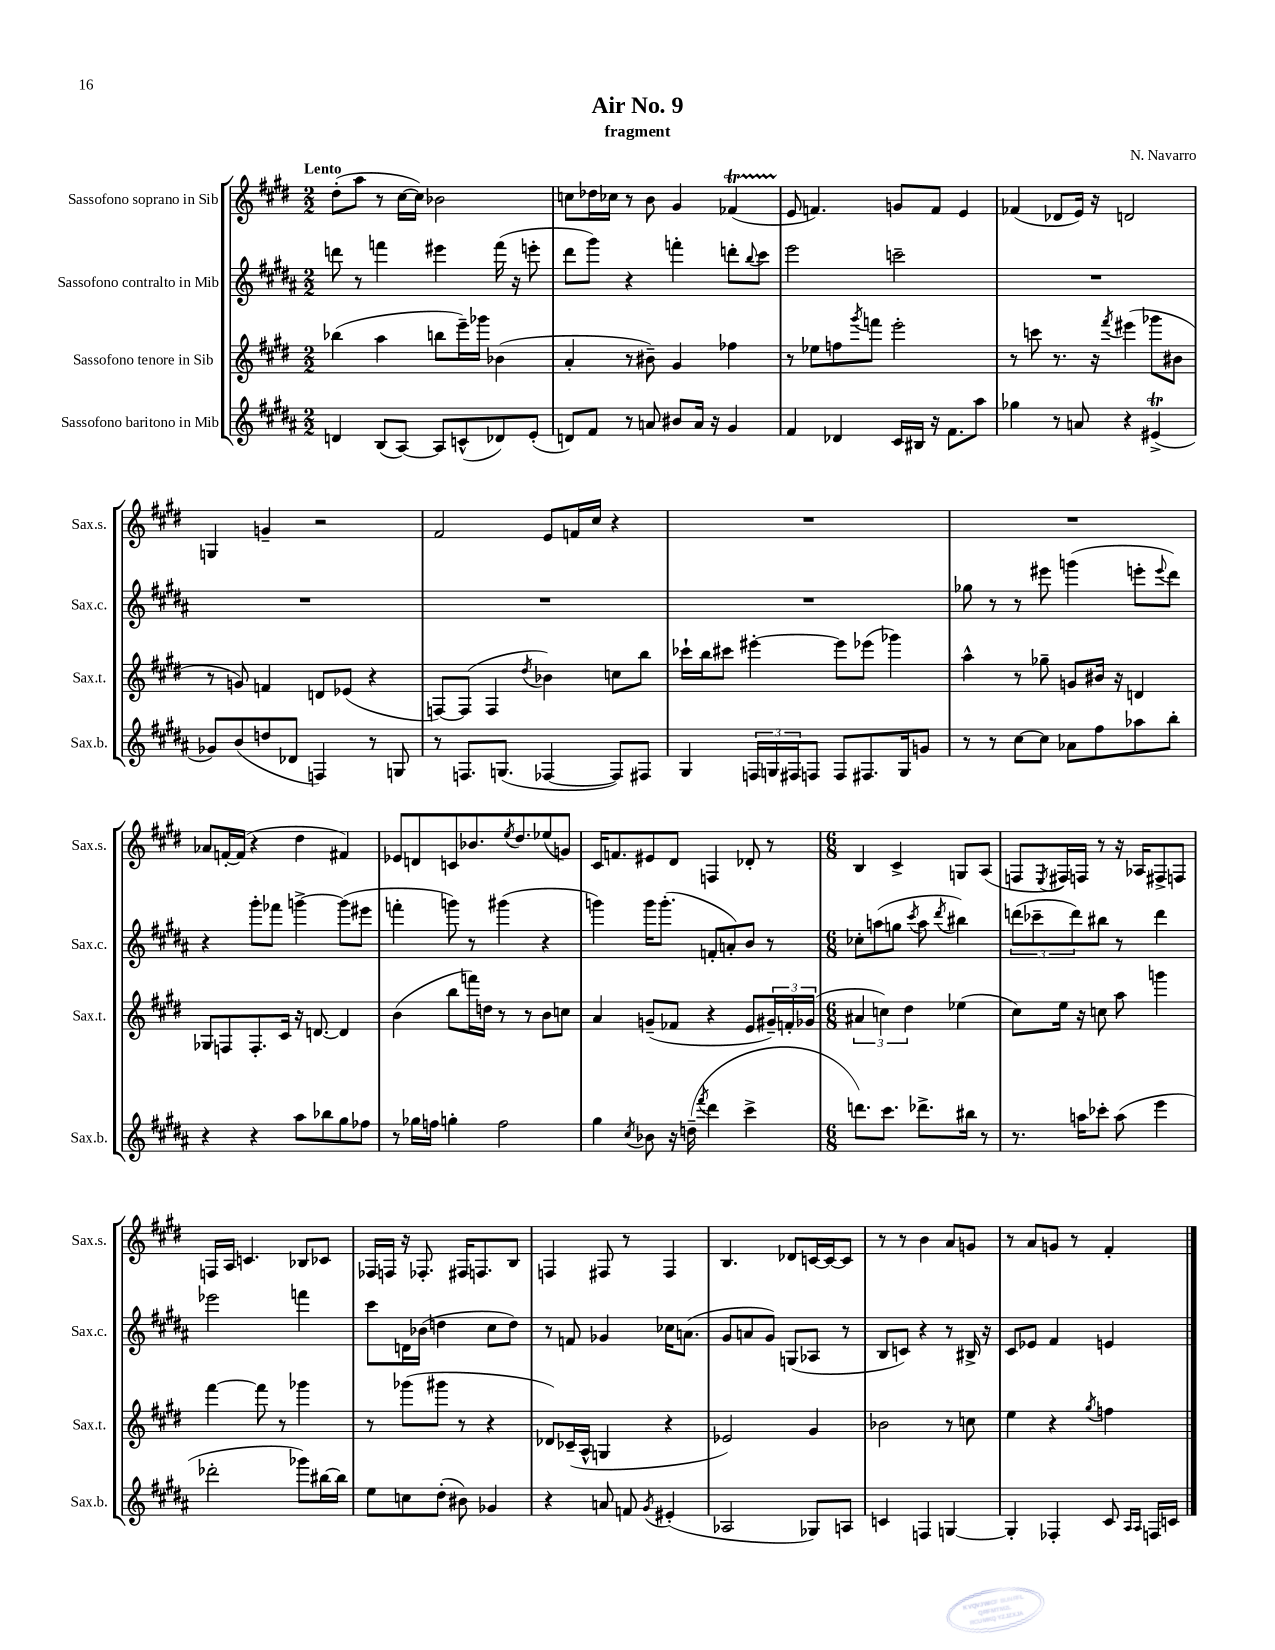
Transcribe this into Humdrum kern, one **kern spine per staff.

**kern	**kern	**kern	**kern
*staff4	*staff3	*staff2	*staff1
*clefG2	*clefG2	*clefG2	*clefG2
*k[f#c#g#d#a#]	*k[f#c#g#d#]	*k[f#c#g#d#a#]	*k[f#c#g#d#]
*M2/2	*M2/2	*M2/2	*M2/2
4d	(4bb-	8ddd	(8dd#'
.	.	8r	8aa
(8B	4aa	4fff	8r
[8A#)	.	.	[16cc#
.	.	.	16cc#])
8A#]	8bb	4eee#	2b-
(8c^^	16eee~)	.	.
.	16ggg-	.	.
8d-)	(4b-	(16fff	.
.	.	16r	.
(8e'	.	8eee'	.
=	=	=	=
8d)	4a'	8ddd#	8cc
8f#	.	8ggg#)	16dd-
.	.	.	16cc-
8r	8r	4r	8r
8a	8b#~)	.	8b
8b#	4g#	4fff'	4g#
16a	.	.	.
16r	.	.	.
4g#	4ff-	8ddd'	(4f-
.	.	8qqbb	.
.	.	8ccc#	.
=	=	=	=
4f#	8r	2eee	8e
.	8ee-	.	4.f)
4d-	8ff	.	.
.	8qggg#	.	.
.	8fff	.	.
16c#	2eee'	2ccc~	8g
16B#	.	.	.
16r	.	.	8f
8.f#	.	.	.
.	.	.	4e
8aa#	.	.	.
=	=	=	=
4gg-	8r	1r	(4f-
.	8ccc	.	.
8r	8.r	.	8d-
8a	.	.	16e)
.	16r	.	16r
.	8qfff#	.	.
4r	(4eee#	.	2d
(4e#^	8ggg-	.	.
.	8b#	.	.
=	=	=	=
8g-)	8r	1r	4G
(8b	8g)	.	.
8dd	4f	.	4g~
8d-	.	.	.
4F)	8d	.	2r
.	(8e-	.	.
8r	4r	.	.
8G	.	.	.
=	=	=	=
8r	[8F)	1r	2f#
8.F	(8F]	.	.
.	4F	.	.
(8.G	.	.	.
.	8qdd#	.	.
[4F-	4b-)	.	8e
.	.	.	16f
.	.	.	16cc#
8F-])	8cc	.	4r
8F#	8bb	.	.
=	=	=	=
4G#	16ccc-`	1r	1r
.	16bb	.	.
.	8ccc#	.	.
24F	[4eee#'	.	.
24G	.	.	.
24F#	.	.	.
8F	.	.	.
8F	8eee#]	.	.
8.F#	(8eee-	.	.
.	4ggg-)	.	.
16G	.	.	.
8g	.	.	.
=	=	=	=
8r	4aa^^	8gg-	1r
8r	.	8r	.
[8cc#	8r	8r	.
8cc#]	8gg-~	8eee#	.
8a-	8g	(4ggg	.
8ff#	16b#	.	.
.	16r	.	.
8aa-	4d	8eee'	.
.	.	8qqeee	.
8bb'	.	8ddd#)	.
=	=	=	=
4r	8G-	4r	8a-
.	8F	.	[16f'
.	.	.	(16f]
4r	8.F'	8ggg#'	4r
.	.	8fff-	.
.	16c#	.	.
8aa#	16r	[4ggg^	4dd#
.	[8.d	.	.
8bb-	.	.	.
8gg#	4d]	(8ggg]	4f#)
8ff-	.	8eee#	.
=	=	=	=
8r	(4b	4fff'	8e-
16gg-	.	.	8d
16ff	.	.	.
4gg'	8bb	8ggg)	8c
.	16fff)	8r	8.b-
.	16dd	.	.
2ff	8r	(4ggg#	.
.	.	.	8qee
.	.	.	8.dd#
.	8r	.	.
.	8b	4r	(8ee-
.	8cc	.	8g)
=	=	=	=
4gg#	4a	4ggg)	16c#
.	.	.	8.f
8qcc#	.	.	.
8b-	(8g~	16ggg	8e#
.	.	(8.ggg'	.
16r	8f-	.	8d#
(16dd~	.	.	.
8qfff#	.	.	.
4ddd#	4r	8f'	4F
.	.	8a')	.
4ccc#^	8e	8b	8d-'
.	24g#~)	8r	8r
.	24f'	.	.
.	(24g-	.	.
=	=	=	=
*M6/8	*M6/8	*M6/8	*M6/8
8.ddd)	6a#	8cc-'	4B
.	.	(8aa	.
.	6cc)	.	.
8.ccc#	.	.	.
.	.	8gg	4c#^
.	6dd#	.	.
.	.	8qccc#	.
8.ddd-^	.	8aa	.
.	.	8qddd#	.
.	(4ee-	4bb#)	8G
16bb#	.	.	.
8r	.	.	(8A
=	=	=	=
8.r	8cc#)	(12ddd	8F
.	.	12ccc-~	.
.	.	.	8qE
.	16ee	.	16F#)
.	.	12ddd)	.
16aa	16r	.	16F
8ccc-'	8cc	8bb#	8r
(8aa	8aa	8r	16r
.	.	.	16A-
4eee	4ggg	4ddd	8F#^
.	.	.	8F
=	=	=	=
2ddd-'	[4fff#	2eee-	16F
.	.	.	16A
.	.	.	4.c
.	8fff#]	.	.
.	8r	.	.
8ggg-)	4ggg-	4fff	8B-
[16bb#	.	.	8c-
16bb#]	.	.	.
=	=	=	=
8ee	8r	8ccc#	16F-
.	.	.	16F
8cc	(8ggg-	16d	16r
.	.	(16b-	8.F-'
(8dd#'	8ggg#	4dd	.
8b#)	8r	.	16F#
.	.	.	8.F
4g-	4r	8cc#	.
.	.	8dd)	8B
=	=	=	=
4r	8d-)	8r	4F
.	(16c-~	8f	.
.	16A^^	.	.
8a	4G	4g-	8F#
8f	.	.	8r
8qg#	.	.	.
(4e#'	4r	16cc-	4F#
.	.	(8.a	.
=	=	=	=
2A-	2e-)	8g#	4.B
.	.	8a	.
.	.	8g#)	.
.	.	(8G	8d-
8G-)	4g#	8A-	[16c
.	.	.	16c_
8A	.	8r	8c]
=	=	=	=
4c	2b-	8B	8r
.	.	8c)	8r
4F	.	4r	4b
[4G	8r	8r	8a
.	8cc	16B#^	8g
.	.	16r	.
=	=	=	=
4G']	4ee	8c#	8r
.	.	8e-	8a
4F-'	4r	4f#	8g
.	.	.	8r
.	8qgg#	.	.
8c#	4ff	4e	4f#'
16qqA#	.	.	.
16qqA#	.	.	.
16F	.	.	.
16c	.	.	.
==	==	==	==
*-	*-	*-	*-
